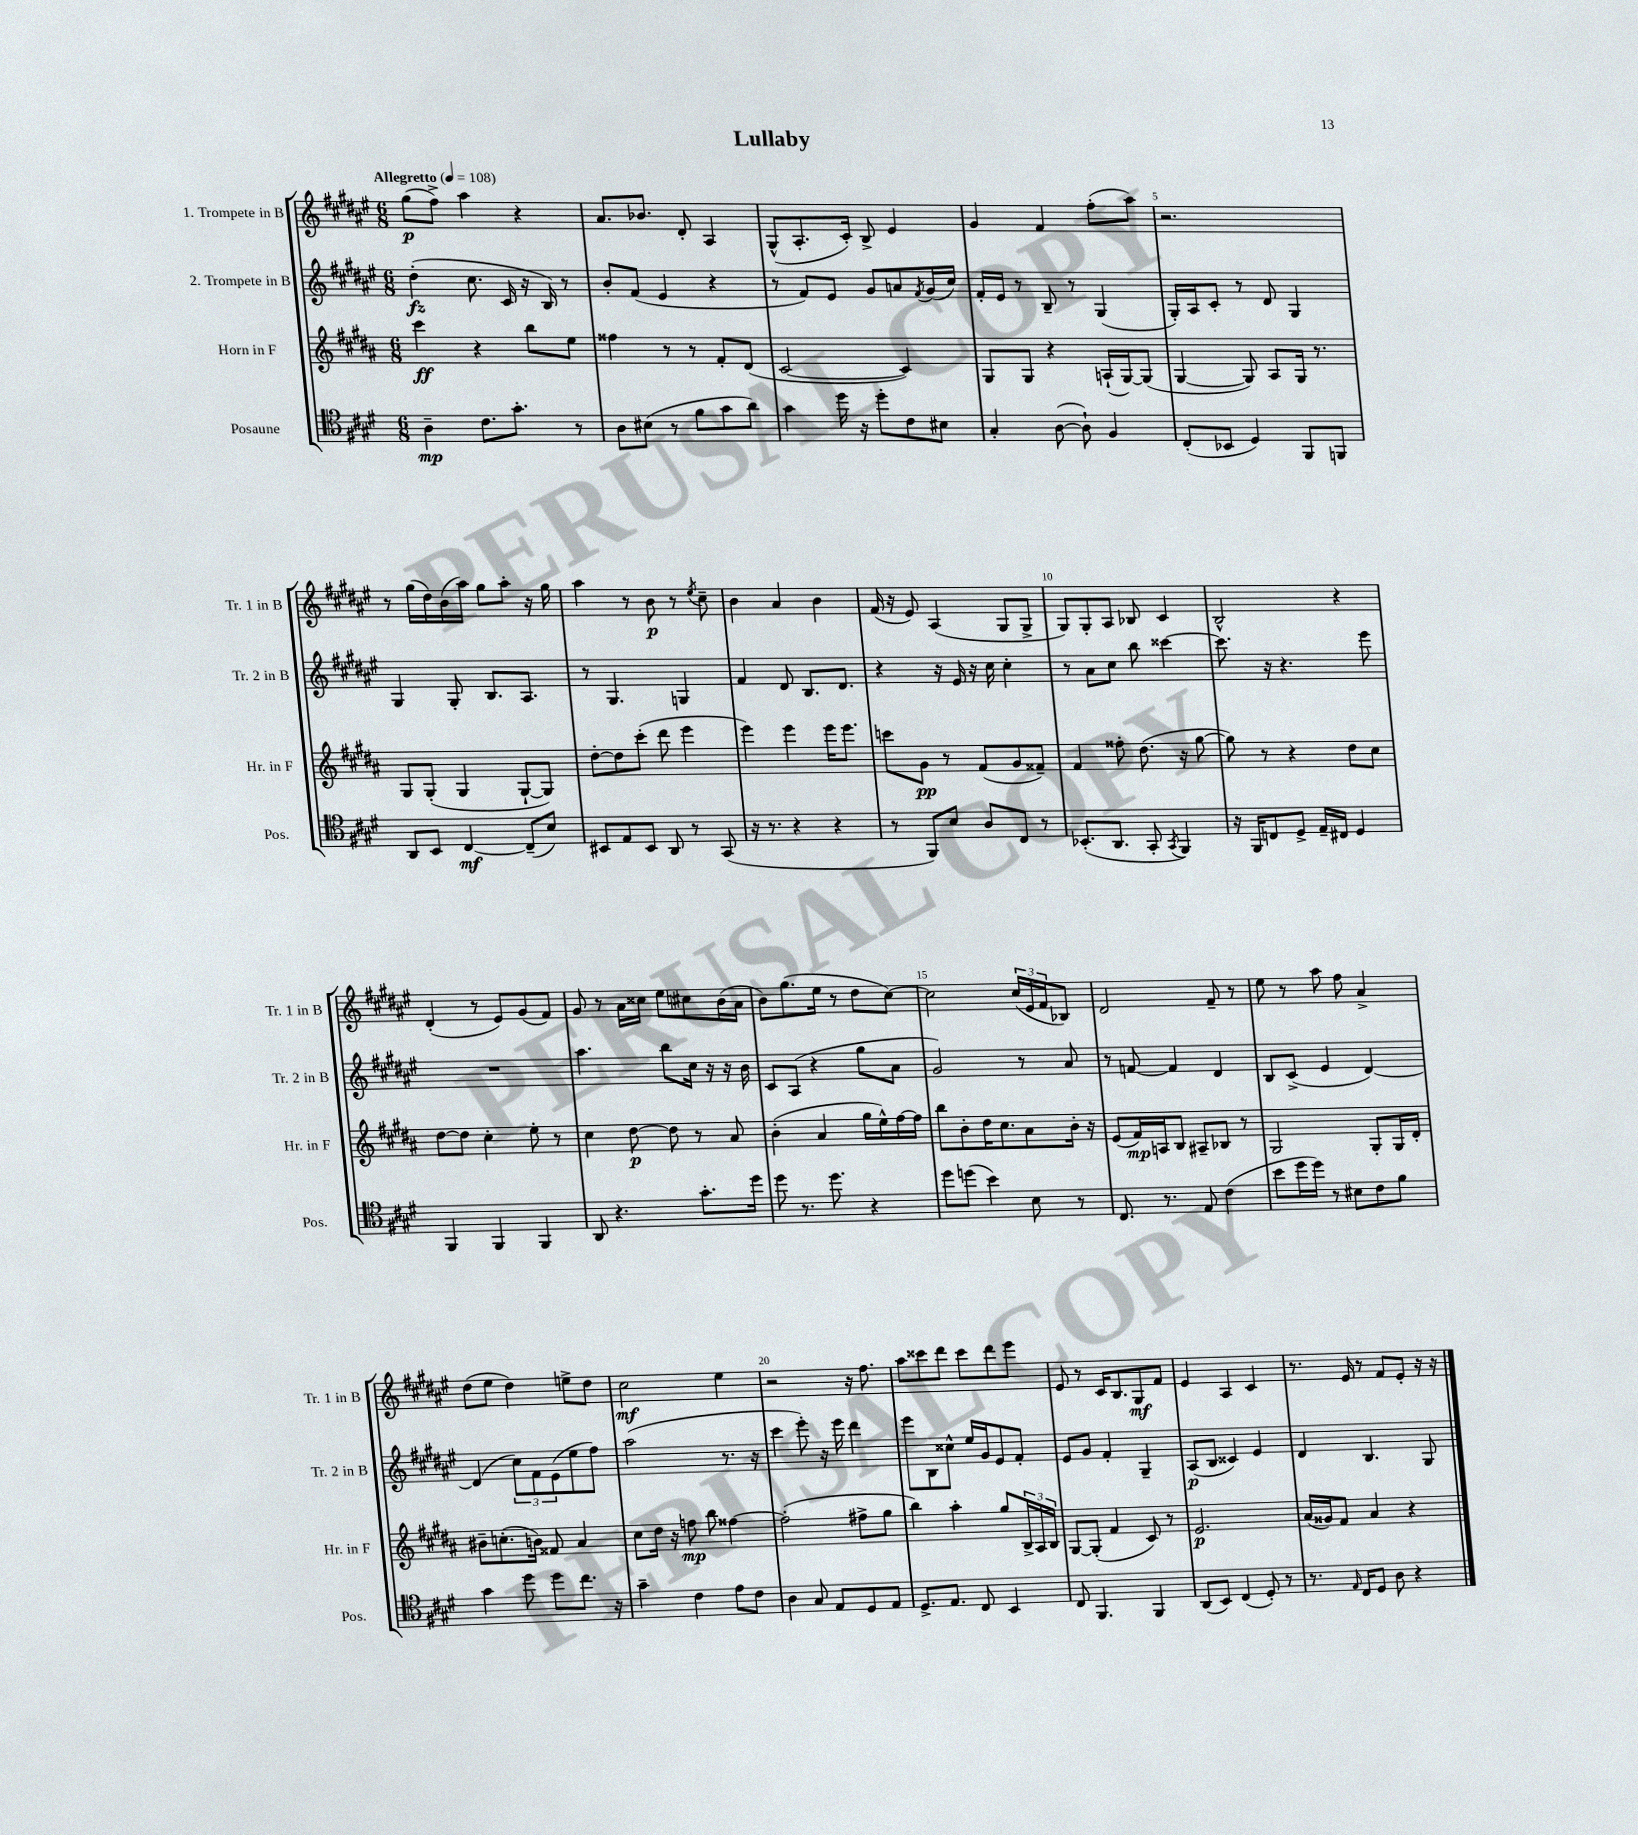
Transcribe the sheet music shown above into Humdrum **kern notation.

**kern	**dynam	**kern	**dynam	**kern	**dynam	**kern	**dynam
*part4	*part4	*part3	*part3	*part2	*part2	*part1	*part1
*staff4	*staff4	*staff3	*staff3	*staff2	*staff2	*staff1	*staff1
*I"Posaune	*	*I"Horn in F	*	*I"2. Trompete in B	*	*I"1. Trompete in B	*
*I'Pos.	*	*I'Hr. in F	*	*I'Tr. 2 in B	*	*I'Tr. 1 in B	*
*clefC4	*	*clefG2	*	*clefG2	*	*clefG2	*
*k[f#c#g#d#]	*	*k[f#c#g#d#a#]	*	*k[f#c#g#d#a#e#]	*	*k[f#c#g#d#a#e#]	*
*M6/8	*	*M6/8	*	*M6/8	*	*M6/8	*
*MM108	*	*MM108	*	*MM108	*	*MM108	*
=1	=1	=1	=1	=1	=1	=1	=1
!	!	!	!	!	!	!LO:TX:a:B:t=Allegretto	!
4A~\	mp	4ccc#\	ff	(4dd#'\	fz	(8gg#\L	p
.	.	.	.	.	.	8ff#^\J)	.
8.c#\L	.	4r	.	8.cc#\	.	4aa#\	.
8.g#'\J	.	.	.	16c#/	.	.	.
.	.	8bb\L	.	16r	.	4r	.
.	.	.	.	16B/)	.	.	.
8r	.	8ee\J	.	8r	.	.	.
=2	=2	=2	=2	=2	=2	=2	=2
8A\L	.	4ff##X\	.	8b'/L	.	8.a#/L	.
(8B#X\J	.	.	.	(8f#/J	.	.	.
.	.	.	.	.	.	8.b-X/J	.
8r	.	8r	.	4e#/	.	.	.
8f#\L	.	8r	.	.	.	8d#'/	.
8g#\	.	8f#'/L	.	4r	.	4A#/	.
8a\J)	.	(8d#/J	.	.	.	.	.
=3	=3	=3	=3	=3	=3	=3	=3
4g#\	.	[2c#/	.	8r	.	(8G#^^/L	.
.	.	.	.	8f#/L)	.	8.A#'/	.
16dd#\	.	.	.	8e#/J	.	.	.
16r	.	.	.	.	.	16c#'/Jk)	.
8dd#'\L	.	.	.	8g#/L	.	8B^/	.
8c#\	.	4c#/])	.	8an/	.	4e#/	.
.	.	.	.	8qf#/	.	.	.
8B#X\J	.	.	.	(16g#/L	.	.	.
.	.	.	.	16cc#/JJ)	.	.	.
=4	=4	=4	=4	=4	=4	=4	=4
4G#'/	.	8G#/L	.	16f#'/LL	.	4g#/	.
.	.	.	.	16e#/JJ	.	.	.
.	.	8G#/J	.	8r	.	.	.
([8A\	.	4r	.	8B~/	.	4f#/	.
8A`\])	.	.	.	8r	.	.	.
4F#/	.	(16An`/LL	.	(4G#/	.	(8ff#'\L	.
.	.	[16G#/J)	.	.	.	.	.
.	.	(8G#/J]	.	.	.	8aa#\J)	.
=5	=5	=5	=5	=5	=5	=5	=5
(8C#'/L	.	[4G#/	.	16G#'/LL)	.	2.r	.
.	.	.	.	16A#/J	.	.	.
8BB-X/J	.	.	.	8c#'/J	.	.	.
4D#/)	.	8G#/])	.	8r	.	.	.
.	.	8A#/L	.	8d#/	.	.	.
8FF#/L	.	16G#/Jk	.	4G#/	.	.	.
.	.	8.r	.	.	.	.	.
8FFn/J	.	.	.	.	.	.	.
!!LO:LB:g=z
=6	=6	=6	=6	=6	=6	=6	=6
8AA/L	.	8G#/L	.	4G#/	.	8r	.
8BB/J	.	(8G#'/J	.	.	.	(16gg#\LL	.
.	.	.	.	.	.	16dd#\)	.
[4C#/	mf	4G#/	.	8G#'/	.	(16b\	.
.	.	.	.	.	.	16aa#\JJ)	.
.	.	.	.	8.B/L	.	8gg#\L	.
(8C#~/L]	.	[8G#`/L	.	.	.	8aa#'\J	.
.	.	.	.	8.A#/J	.	.	.
8B/J)	.	8G#/J])	.	.	.	16r	.
.	.	.	.	.	.	16gg#\	.
=7	=7	=7	=7	=7	=7	=7	=7
8BB#X/L	.	[8dd#'\L	.	8r	.	4aa#\	.
8E/	.	8dd#\]	.	4.G#/	.	.	.
8BB#/J	.	(8ccc#'\J	.	.	.	8r	.
8AA/	.	8ddd#\	.	.	.	8b\	p
8r	.	4eee\	.	4Gn/	.	8r	.
.	.	.	.	.	.	8qee#/	.
(8GG#/	.	.	.	.	.	8cc#~\	.
=8	=8	=8	=8	=8	=8	=8	=8
16r	.	4eee\)	.	4f#/	.	4b\	.
8.r	.	.	.	.	.	.	.
4r	.	4eee\	.	8d#/	.	4a#/	.
.	.	.	.	8.B/L	.	.	.
4r	.	16eee\KL	.	.	.	4b\	.
.	.	8.eee\J	.	8.d#/J	.	.	.
=9	=9	=9	=9	=9	=9	=9	=9
8r	.	8cccn\L	.	4r	.	(16f#/	.
.	.	.	.	.	.	16r	.
8FF#/L)	.	8g#\J	pp	.	.	8e#/)	.
8B/J	.	8r	.	16r	.	(4A#/	.
.	.	.	.	16e#/	.	.	.
8A/L	.	(8f#/L	.	16r	.	.	.
.	.	.	.	16cc#\	.	.	.
8C#/J	.	8g#/	.	4cc#'\	.	8G#/L	.
8r	.	8f##X~/J)	.	.	.	8G#^/J	.
=10	=10	=10	=10	=10	=10	=10	=10
(8.BB-X'/L	.	4f#/	.	8r	.	8G#/L)	.
.	.	.	.	8a#\L	.	8G#'/	.
8.AA/J	.	.	.	.	.	.	.
.	.	8ff##X'\	.	8cc#\J	.	8A#/J	.
8GG#'/	.	(8.dd#\	.	8bb\	.	8B-X/	.
8qGG#/	.	.	.	.	.	.	.
4FF#/)	.	.	.	[4ccc##X\	.	4c#/	.
.	.	16r	.	.	.	.	.
.	.	[8gg#\	.	.	.	.	.
=11	=11	=11	=11	=11	=11	=11	=11
16r	.	8gg#\])	.	8.ccc##\]	.	2B^^/	.
16FF#/KL	.	.	.	.	.	.	.
8Cn/	.	8r	.	.	.	.	.
.	.	.	.	16r	.	.	.
8D#^/J	.	4r	.	4.r	.	.	.
16E~/LL	.	.	.	.	.	.	.
16C#X/JJ	.	.	.	.	.	.	.
4D#/	.	8dd#\L	.	.	.	4r	.
.	.	8cc#\J	.	8eee#\	.	.	.
!!LO:LB:g=z
=12	=12	=12	=12	=12	=12	=12	=12
4FF#/	.	[8dd#\L	.	2.r	.	(4d#'/	.
.	.	8dd#\J]	.	.	.	.	.
4FF#/	.	4cc#'\	.	.	.	8r	.
.	.	.	.	.	.	8e#/L)	.
4FF#/	.	8ee'\	.	.	.	(8g#/	.
.	.	8r	.	.	.	8f#/J)	.
=13	=13	=13	=13	=13	=13	=13	=13
8AA/	.	4cc#\	.	4.aa#\	.	8g#/	.
4.r	.	.	.	.	.	8r	.
.	.	[8dd#\	p	.	.	16a#\LL	.
.	.	.	.	.	.	16cc##X\JJ	.
.	.	8dd#\]	.	8bb\L	.	8ee#\L	.
8.g#'\L	.	8r	.	16cc#\Jk	.	8cc#X\	.
.	.	.	.	16r	.	.	.
.	.	8a#/	.	16r	.	(16b\L	.
16dd#\Jk	.	.	.	16b\	.	16a#\JJ	.
=14	=14	=14	=14	=14	=14	=14	=14
8dd#\	.	(4b'\	.	8c#/L	.	8b\L)	.
8.r	.	.	.	(8A#/J	.	(8.gg#\	.
.	.	4a#/	.	4r	.	.	.
8.dd#\	.	.	.	.	.	16ee#\Jk	.
.	.	.	.	.	.	8r	.
4r	.	16gg#\LL	.	8gg#\L	.	8dd#\L	.
.	.	16ee^^\)	.	.	.	.	.
.	.	[16ff#\	.	8a#\J	.	[8cc#\J)	.
.	.	16ff#\JJ]	.	.	.	.	.
=15	=15	=15	=15	=15	=15	=15	=15
8dd#\L	.	8bb\L	.	2g#/)	.	2cc#\]	.
(8ddn\J	.	8b'\	.	.	.	.	.
4b\)	.	16dd#\K	.	.	.	.	.
.	.	8.cc#\	.	.	.	.	.
8B\	.	8a#\	.	8r	.	(24cc#/LL	.
.	.	.	.	.	.	24e#/	.
.	.	.	.	.	.	24f#/J	.
8r	.	16b'\Jk	.	8a#/	.	8B-X/J)	.
.	.	16r	.	.	.	.	.
=16	=16	=16	=16	=16	=16	=16	=16
8.C#/	.	(8e/L	.	8r	.	2d#/	.
.	.	16f#/L)	mp	[8fn/	.	.	.
8.r	.	16An/J	.	.	.	.	.
.	.	8B/J	.	4f/]	.	.	.
8E/	.	8A#X~/L	.	.	.	.	.
(4c#\	.	8B-X/J	.	4d#/	.	8f#~/	.
.	.	8r	.	.	.	8r	.
=17	=17	=17	=17	=17	=17	=17	=17
8b\L	.	2G#/	.	8B/L	.	8ee#\	.
16dd#\L	.	.	.	(8c#^/J	.	8r	.
16dd#\JJ)	.	.	.	.	.	.	.
8r	.	.	.	4e#/	.	8aa#\	.
8B#X\L	.	.	.	.	.	8ff#\	.
8c#\	.	8G#'/L	.	[4d#/)	.	4a#^/	.
8f#\J	.	16G#/L	.	.	.	.	.
.	.	16d#'/JJ	.	.	.	.	.
!!LO:LB:g=z
=18	=18	=18	=18	=18	=18	=18	=18
4g#\	.	8b#X~\L	.	(4d#/]	.	(8dd#\L	.
.	.	(8.ccn'\	.	.	.	8ee#\J	.
8dd#\	.	.	.	12cc#\L)	.	4dd#\)	.
.	.	16bn\Jk)	.	.	.	.	.
.	.	.	.	12f#\	.	.	.
8dd#\L	.	8f##X/	.	.	.	.	.
.	.	.	.	(12e#\	.	.	.
8.cc#\J	.	4a#/	.	8ee#\	.	8een^\L	.
.	.	.	.	8ff#\J)	.	8dd#\J	.
16r	.	.	.	.	.	.	.
=19	=19	=19	=19	=19	=19	=19	=19
4g#~\	.	8cc#\L	.	(2aa#\	.	2cc#\	mf
.	.	16dd#\Jk	.	.	.	.	.
.	.	16r	.	.	.	.	.
4c#\	.	8ffn\	mp	.	.	.	.
.	.	8bb\	.	.	.	.	.
8e\L	.	[4ff##X\	.	8.r	.	4ee#\	.
8c#\J	.	.	.	.	.	.	.
.	.	.	.	16r	.	.	.
=20	=20	=20	=20	=20	=20	=20	=20
4A\	.	(2ff##'\]	.	4ccc#\	.	2r	.
8G#/	.	.	.	8eee#'\)	.	.	.
8E/L	.	.	.	16r	.	.	.
.	.	.	.	16eee#\	.	.	.
8D#/	.	8ff#X^\L	.	4ddd#\	.	16r	.
.	.	.	.	.	.	8.ff#\	.
8E/J	.	8gg#\J	.	.	.	.	.
=21	=21	=21	=21	=21	=21	=21	=21
8.D#^/L	.	4bb\)	.	8eee#\L	.	8aa#\L	.
.	.	.	.	8B\	.	8ccc##X\	.
8.E/J	.	.	.	.	.	.	.
.	.	4aa#'\	.	8cc##X^^\J	.	8ddd#\J	.
8C#/	.	.	.	16ee#/LL	.	8ccc##\L	.
.	.	.	.	16g#/J	.	.	.
4BB/	.	8gg#/L	.	8e#/	.	8ddd#\	.
.	.	24B^/L	.	8f#'/J	.	8eee#\J	.
.	.	24A#/	.	.	.	.	.
.	.	24B/JJ	.	.	.	.	.
=22	=22	=22	=22	=22	=22	=22	=22
8C#/	.	[8G#/L	.	8e#/L	.	8e#/	.
4.FF#/	.	(8G#'/J]	.	8g#/J	.	8r	.
.	.	4f#/	.	4f#'/	.	16c#/KL	.
.	.	.	.	.	.	8.B/	.
4FF#/	.	8c#/)	.	4G#~/	.	8G#/	mf
.	.	8r	.	.	.	8f#/J	.
=23	=23	=23	=23	=23	=23	=23	=23
(8AA/L	.	2.e/	p	(8A#/L	p	4e#/	.
8BB/J)	.	.	.	8B/J	.	.	.
(4C#/	.	.	.	4c##X/)	.	4A#/	.
8D#'/)	.	.	.	4e#/	.	4c#/	.
8r	.	.	.	.	.	.	.
=24	=24	=24	=24	=24	=24	=24	=24
8.r	.	(16a#/LL	.	4d#/	.	8.r	.
.	.	16g##X/J)	.	.	.	.	.
.	.	8f#/J	.	.	.	.	.
16qqE/	.	.	.	.	.	.	.
16C#/KL	.	.	.	.	.	16e#/	.
8D#/J	.	4a#/	.	4.B/	.	8r	.
8A\	.	.	.	.	.	8f#/L	.
4r	.	4r	.	.	.	8e#'/J	.
.	.	.	.	8G#/	.	16r	.
.	.	.	.	.	.	16r	.
==	==	==	==	==	==	==	==
*-	*-	*-	*-	*-	*-	*-	*-
